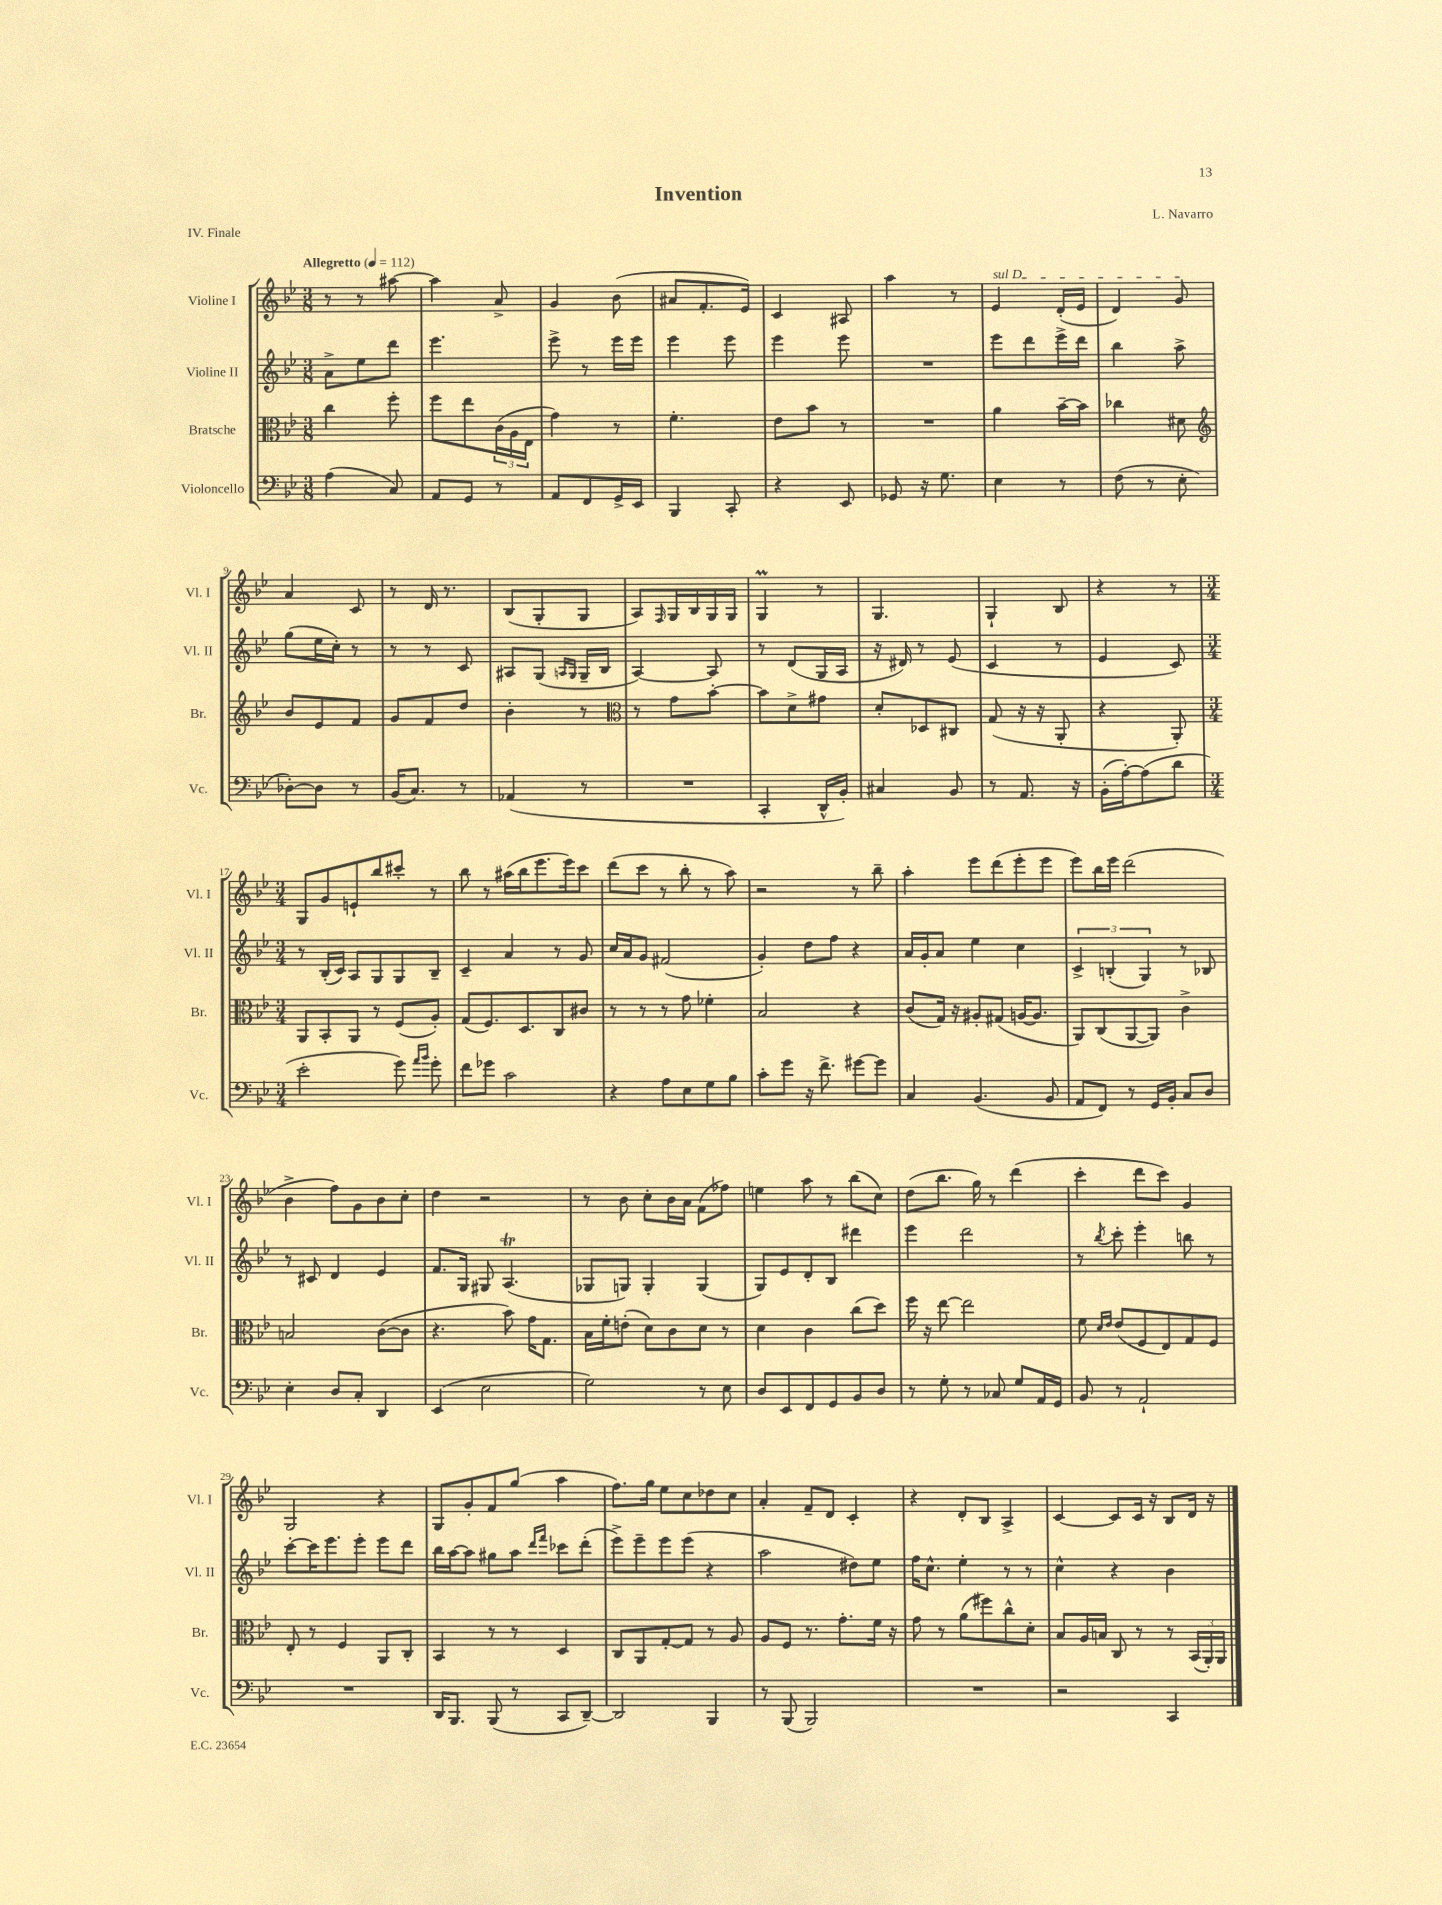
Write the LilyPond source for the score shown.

\header { title = "Invention" composer = "L. Navarro" piece = "IV. Finale" }
<<
\new StaffGroup <<
\new Staff = "s0" \with { instrumentName = "Violine I" shortInstrumentName = "Vl. I" } {
    \clef treble \key bes \major \numericTimeSignature \time 3/8 \tempo "Allegretto" 4 = 112
    r8 r8 ais''8~ |
    ais''4 a'8-> |
    g'4 bes'8( |
    ais'8 f'8.-. ees'16) |
    c'4 ais8 |
    a''4 r8 |
    \once \override TextSpanner.bound-details.left.text = \markup { \italic "sul D" } ees'4\startTextSpan d'16-.( ees'16 |
    d'4) g'8\stopTextSpan |
    a'4 c'8 |
    r8 d'16 r8. |
    bes8( g8-. g8 |
    a8) \grace { f16 } g16 bes16 g16 g16 |
    g4\prall r8 |
    g4. |
    g4-! bes8 |
    r4 r8 |
    \numericTimeSignature \time 3/4 g8 g'8 e'8-! bes''8 cis'''8-. r8 |
    bes''8 r8 ais''16( bes''16 ees'''8. ees'''16) c'''8 |
    d'''8( c'''8 r8 bes''8-. r8 a''8) |
    r2 r8 bes''8-- |
    a''4-. ees'''8 d'''8( ees'''8-. ees'''8 |
    ees'''8) bes''16 ees'''16 d'''2( |
    bes'4-> f''8) g'8 bes'8 c''8-. |
    d''4 r2 |
    r8 bes'8 c''8-. bes'16 a'16 f'8( fes''8) |
    e''4 a''8 r8 bes''8( c''8) |
    d''8( bes''8. g''16) r8 d'''4( |
    c'''4-. d'''8 c'''8) g'4 |
    g2 r4 |
    g8 g'8-. f'8 g''8( a''4 |
    f''8.) g''16 ees''8 c''8 des''8 c''8 |
    a'4-. f'8-- d'8 c'4-. |
    r4 d'8-. bes8 a4-> |
    c'4~ c'8 c'16 r16 bes8 d'16 r16 \bar "|." |
}
\new Staff = "s1" \with { instrumentName = "Violine II" shortInstrumentName = "Vl. II" } {
    \clef treble \key bes \major \numericTimeSignature \time 3/8
    a'8-> ees''8 d'''8 |
    ees'''4. |
    ees'''8-> r8 ees'''16 ees'''16 |
    ees'''4 ees'''8 |
    ees'''4 ees'''8 |
    R4. |
    ees'''8 d'''8 ees'''16-> d'''16 |
    bes''4 a''8-> |
    g''8( ees''16 c''16-.) r8 |
    r8 r8 c'8 |
    ais8 g8( \grace { a16 g16 } g16-- bes16 |
    a4~) a8 |
    r8 d'8( g16 a16 |
    r16 dis'16) r8 ees'8( |
    c'4 r8 |
    ees'4 c'8) |
    \numericTimeSignature \time 3/4 r8 bes16-.( c'16) a8 g8 g8 bes8-- |
    c'4-- a'4 r8 g'8 |
    c''16 a'16 g'8 fis'2( |
    g'4-.) d''8 f''8 r4 |
    a'16 g'16-. a'8 ees''4 c''4 |
    \tuplet 3/2 { c'4-> b4-.( g4) } r8 bes8 |
    r8 cis'8 d'4 ees'4 |
    f'8. g16 gis8 a4.\trill( |
    ges8 g8) g4-. g4( |
    g8) ees'8 d'8-. bes8 dis'''4 |
    ees'''4 d'''2 |
    r8 \acciaccatura { bes''8 } c'''8-. ees'''4-. b''8 r8 |
    c'''8~-. c'''16 ees'''8. ees'''8-. ees'''8 d'''8 |
    bes''16 a''16~ a''8 gis''8 a''8 \grace { d'''16 f'''16 } ces'''8 d'''8-.( |
    ees'''8->) ees'''8-- ees'''8 ees'''8( r4 |
    a''2 dis''8) ees''8 |
    f''16 c''8.-^ ees''4-. r8 r8 |
    c''4-^ r4 bes'4 \bar "|." |
}
\new Staff = "s2" \with { instrumentName = "Bratsche" shortInstrumentName = "Br." } {
    \clef alto \key bes \major \numericTimeSignature \time 3/8
    c''4 f''8-. |
    f''8 ees''8 \tuplet 3/2 { c'16( a16 ees16 } |
    g'4) r8 |
    f'4.-. |
    ees'8 bes'8 r8 |
    R4. |
    a'4 bes'16~-- bes'16 |
    ces''4 dis'8 |
    \clef treble bes'8 ees'8 f'8 |
    g'8 f'8 d''8 |
    bes'4-. r8 |
    \clef alto r8 g'8 bes'8~-. |
    bes'8 d'8-> gis'8 |
    d'8-. des8 cis8 |
    g8( r16 r16 a,8-. |
    r4 a,8-.) |
    \numericTimeSignature \time 3/4 a,8 bes,8-. a,8 r8 f8( a8-.) |
    g8( f8.) d8. c8 cis'8 |
    r8 r8 r8 g'8 fes'4-. |
    bes2 r4 |
    c'8( g16) r16 ais8-. gis8( a16~ a8. |
    a,8) c8( a,8~ a,8) c'4-> |
    b2 c'8~( c'8 |
    r4. bes'8) g'16 g8. |
    bes16 f'16-. e'8-.( d'8) c'8 d'8 r8 |
    d'4 c'4 c''8( d''8) |
    f''16 r16 ees''8~ ees''2 |
    f'8 \grace { d'16 ees'16 } ees'8( f8 ees8) g8 f8 |
    ees8-. r8 f4 a,8 c8-. |
    bes,4 r8 r8 d4 |
    c8 a,8 g8~-. g8 r8 a8 |
    a8 f8 r8. g'8.-. f'16 r16 |
    g'8 r8 a'8( fis''8) c''8-^ d'8-. |
    bes8 a16 b16 c8 r8 r8 \tuplet 3/2 { bes,16( a,16-.) a,16 } \bar "|." |
}
\new Staff = "s3" \with { instrumentName = "Violoncello" shortInstrumentName = "Vc." } {
    \clef bass \key bes \major \numericTimeSignature \time 3/8
    a4( c8) |
    a,8 g,8 r8 |
    a,8 f,8 g,16-> ees,16 |
    bes,,4 c,8-. |
    r4 ees,8 |
    ges,8 r16 g8. |
    ees4 r8 |
    f8( r8 ees8-. |
    des8~-.) des8 r8 |
    bes,16( c8.) r8 |
    aes,4( r8 |
    R4. |
    c,4-. d,16-^ bes,16-.) |
    cis4 bes,8 |
    r8 a,8. r16 |
    bes,16-.( a16~-.) a8( d'8 |
    \numericTimeSignature \time 3/4 ees'2-. g'8) \grace { a'16 bes'16 } g'8-. |
    f'8 ges'8 c'2 |
    r4 a8 ees8 g8 bes8 |
    c'8-. g'8 r16 f'8.-> gis'8~ gis'8 |
    c4 bes,4.( bes,8 |
    a,8 f,8) r8 g,16 bes,16-. c8 d8 |
    ees4-. d8 c8-. d,4 |
    ees,4( ees2 |
    g2) r8 ees8 |
    d8 ees,8 f,8 g,8 bes,8 d8 |
    r8 g8-. r8 ces8 g8 a,16 g,16 |
    bes,8 r8 a,2-! |
    R2. |
    d,16 bes,,8. bes,,8( r8 c,8 d,8~--) |
    d,2 bes,,4 |
    r8 bes,,8( bes,,2) |
    R2. |
    r2 c,4 \bar "|." |
}
>>
>>
